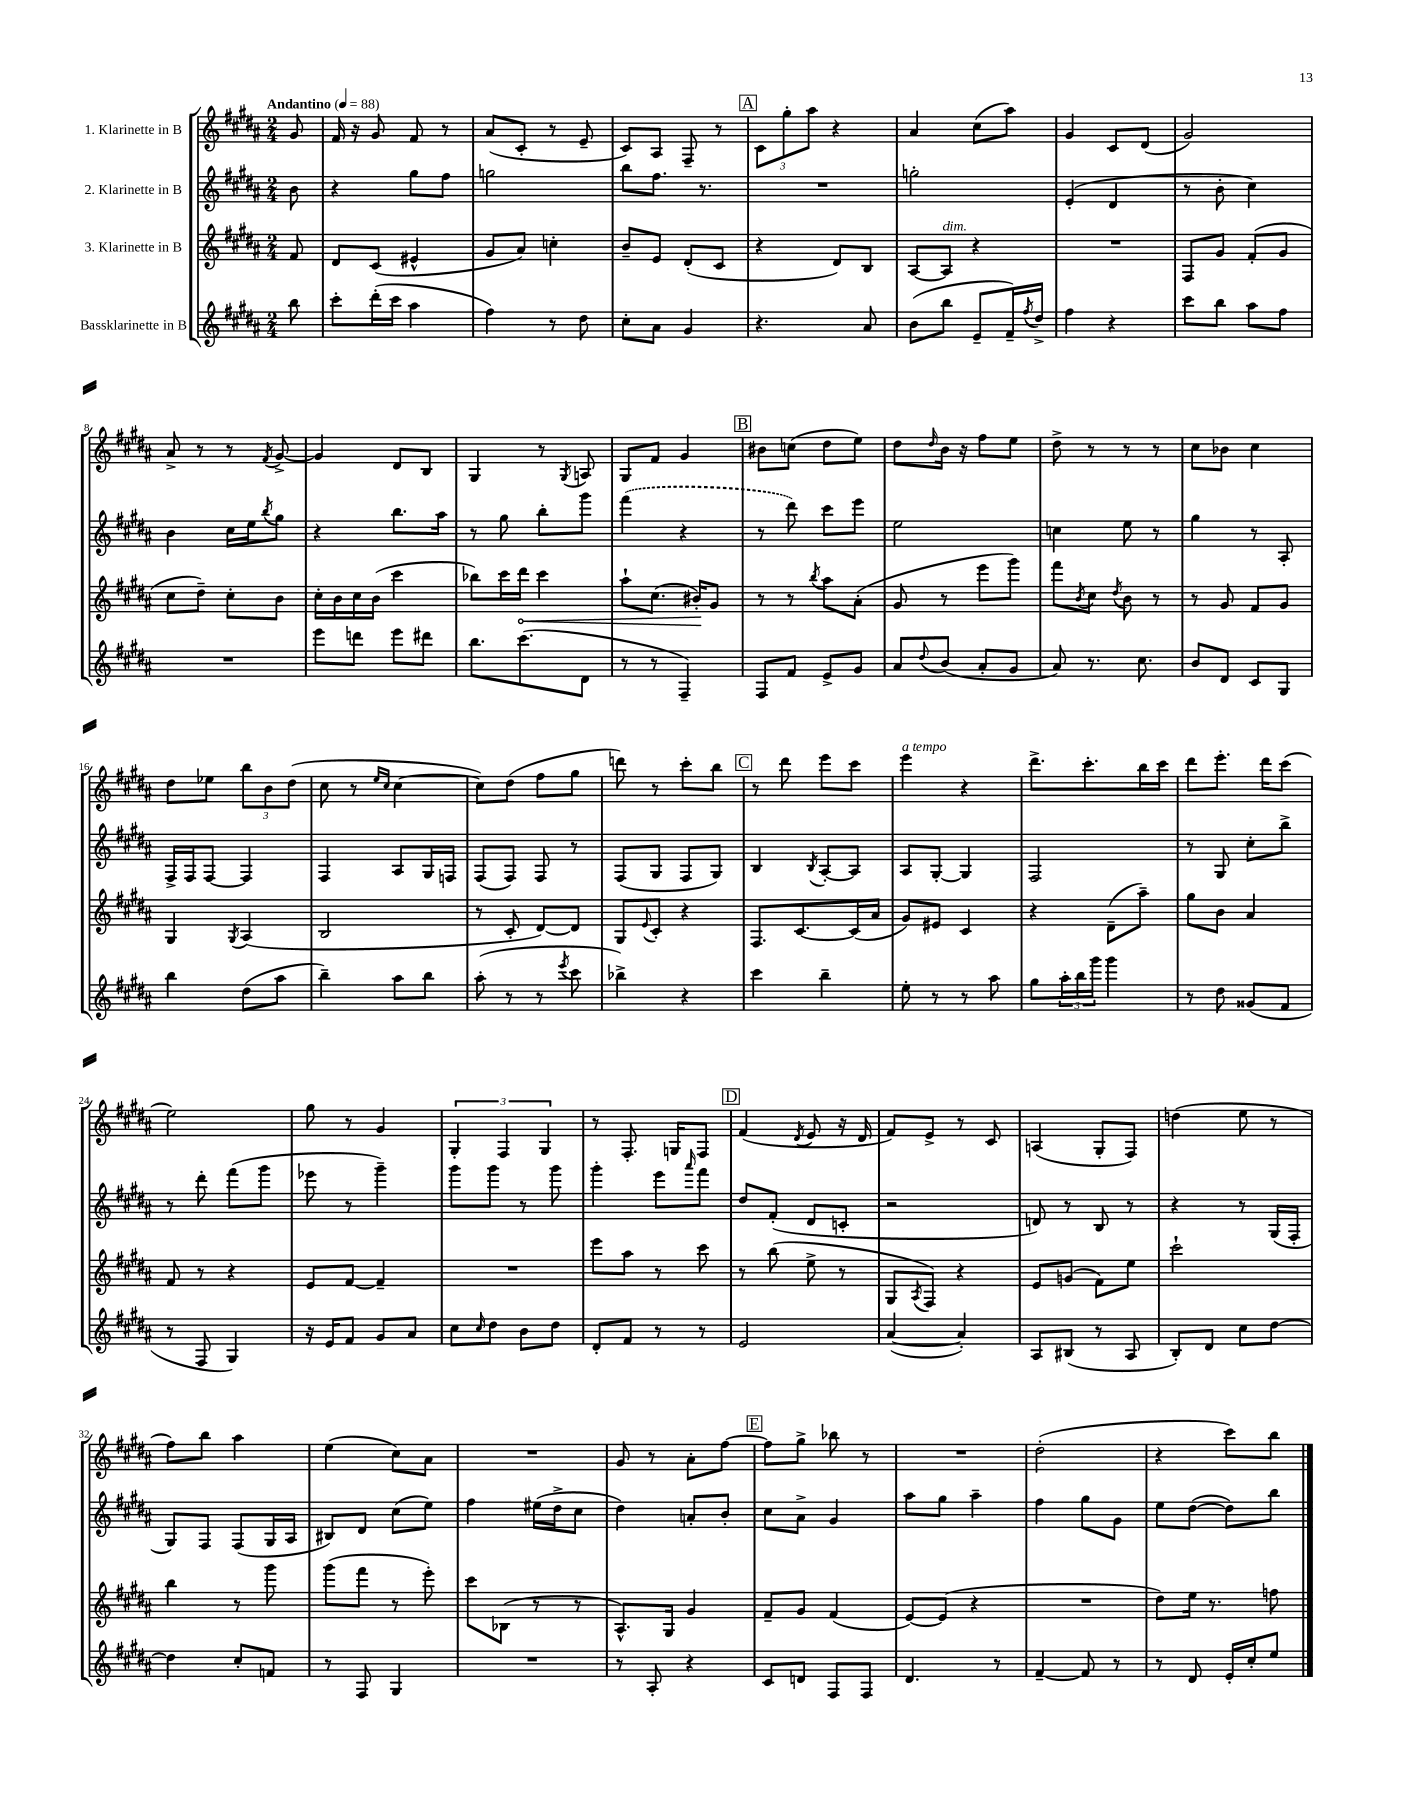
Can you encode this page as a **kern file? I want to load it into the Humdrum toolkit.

**kern	**kern	**dynam	**kern	**kern
*part4	*part3	*part3	*part2	*part1
*staff4	*staff3	*staff3	*staff2	*staff1
*I"Bassklarinette in B	*I"3. Klarinette in B	*	*I"2. Klarinette in B	*I"1. Klarinette in B
*clefG2	*clefG2	*	*clefG2	*clefG2
*k[f#c#g#d#a#]	*k[f#c#g#d#a#]	*	*k[f#c#g#d#a#]	*k[f#c#g#d#a#]
*M2/4	*M2/4	*	*M2/4	*M2/4
*MM88	*MM88	*	*MM88	*MM88
=	=	=	=	=
!	!	!	!	!LO:TX:a:B:t=Andantino
8bb\	8f#/	.	8b\	8g#/
=1	=1	=1	=1	=1
8ccc#'\L	8d#/L	.	4r	16f#/
.	.	.	.	16r
(16ddd#'\L	(8c#/J	.	.	8g#/
16ccc#\JJ	.	.	.	.
4aa#\	4e#X^^/	.	8gg#\L	8f#/
.	.	.	8ff#\J	8r
=2	=2	=2	=2	=2
4ff#\)	8g#/L	.	2ggn\	(8a#/L
.	8a#/J)	.	.	8c#'/J
8r	4ccn'\	.	.	8r
8dd#\	.	.	.	8e~/
=3	=3	=3	=3	=3
8cc#'\L	8b~/L	.	8bb\L	8c#/L)
8a#\J	8e/J	.	8.ff#\J	8A#/J
4g#/	(8d#'/L	.	.	8F#~/
.	.	.	8.r	.
.	8c#/J	.	.	8r
!!LO:REH:place=s1:t=A
=4	=4	=4	=4	=4
4.r	4r	.	2r	12c#\L
.	.	.	.	12gg#'\
.	.	.	.	12aa#\J
.	8d#/L)	.	.	4r
8a#/	8B/J	.	.	.
=5	=5	=5	=5	=5
(8b\L	[8A#/L	.	2ggn'\	4a#/
!	!LO:TX:a:i:t=dim.	!	!	!
8bb\J	8A#/J]	.	.	.
8e~/L	4r	.	.	(8cc#\L
16f#~/L)	.	.	.	8aa#\J)
8qff#/	.	.	.	.
16dd#^/JJ	.	.	.	.
=6	=6	=6	=6	=6
4ff#\	2r	.	(4e'/	4g#/
4r	.	.	4d#/	8c#/L
.	.	.	.	(8d#/J
=7	=7	=7	=7	=7
8ccc#\L	8F#/L	.	8r	2g#/)
8bb\J	8g#/J	.	8b'\	.
8aa#\L	(8f#'/L	.	4cc#\)	.
8ff#\J	8g#/J	.	.	.
!!LO:LB:g=z
=8	=8	=8	=8	=8
2r	8cc#\L	.	4b\	8a#^/
.	8dd#~\J)	.	.	8r
.	8cc#'\L	.	16cc#\LL	8r
.	.	.	16ee\J	.
.	.	.	8qbb/	8qf#/
.	8b\J	.	8gg#\J	[8g#^/
=9	=9	=9	=9	=9
8eee\L	16cc#'\LL	.	4r	4g#/]
.	16b\	.	.	.
8dddn\J	16cc#\	.	.	.
.	(16b\JJ	.	.	.
8eee\L	4ccc#\	.	8.bb\L	8d#/L
8ddd#X\J	.	.	.	8B/J
.	.	.	16aa#\Jk	.
=10	=10	=10	=10	=10
8.bb\L	8bb-X\L)	.	8r	4G#/
.	16ccc#\L	.	8gg#\	.
!	!	!LO:HP:b	!	!
(8.ccc#\	16ddd#\JJ	<	.	.
.	4ccc#\	.	8bb'\L	8r
.	.	.	.	8qG#/
8d#\J	.	.	8ggg#\J	8An/
=11	=11	=11	=11	=11
8r	8aa#`\L	.	(4fff#\	8G#/L
8r	(8.cc#\J	.	.	8f#/J
4F#~/)	.	.	4r	4g#/
.	16b#X'/KL)	.	.	.
.	8g#/J	[	.	.
!!LO:REH:place=s1:t=B
=12	=12	=12	=12	=12
8F#/L	8r	.	8r	8b#X\L
8f#/J	8r	.	8ddd#\)	(8ccn\J
.	8qbb/	.	.	.
8e^/L	8aa#\L	.	8ccc#\L	8dd#\L
8g#/J	(8a#'\J	.	8eee\J	8ee\J)
=13	=13	=13	=13	=13
8a#/L	8g#/	.	2ee\	8dd#\L
8qqdd#/	.	.	.	16qqdd#/
(8b/J	8r	.	.	16b\Jk
.	.	.	.	16r
8a#'/L	8eee\L	.	.	8ff#\L
8g#/J	8ggg#\J)	.	.	8ee\J
=14	=14	=14	=14	=14
8a#/)	8fff#\L	.	4ccn\	8dd#^\
.	8qb/	.	.	.
8.r	8cc#\J	.	.	8r
.	8qdd#/	.	.	.
.	8b\	.	8ee\	8r
8.cc#\	.	.	.	.
.	8r	.	8r	8r
=15	=15	=15	=15	=15
8b/L	8r	.	4gg#\	8cc#\L
8d#/J	8g#/	.	.	8b-X\J
8c#/L	8f#/L	.	8r	4cc#\
8G#/J	8g#/J	.	8A#'/	.
!!LO:LB:g=z
=16	=16	=16	=16	=16
4bb\	4G#/	.	16F#^/LL	8dd#\L
.	.	.	16F#/J	.
.	.	.	[8F#/J	8ee-X\J
.	8qG#/	.	.	.
(8dd#\L	(4A#/	.	4F#/]	12bb\L
.	.	.	.	12b\
8aa#\J	.	.	.	.
.	.	.	.	(12dd#\J
=17	=17	=17	=17	=17
4bb~\)	2B/	.	4F#/	8cc#\
.	.	.	.	8r
.	.	.	.	16qqee/LL
.	.	.	.	16qqcc#/JJ
8aa#\L	.	.	8A#/L	[4cc#\
8bb\J	.	.	16G#/L	.
.	.	.	16Fn/JJ	.
=18	=18	=18	=18	=18
(8aa#'\	8r	.	(8F#/L	8cc#\L])
8r	8c#'/	.	8F#/J)	(8dd#\J
8r	[8d#/L)	.	8F#/	8ff#\L
8qeee/	.	.	.	.
8ccc#\	8d#/J]	.	8r	8gg#\J
=19	=19	=19	=19	=19
4bb-X^\)	8G#/L	.	(8F#/L	8dddn\)
.	8qqe/	.	.	.
.	8c#'/J	.	8G#/J	8r
4r	4r	.	8F#/L	8ccc#'\L
.	.	.	8G#/J)	8bb\J
!!LO:REH:place=s1:t=C
=20	=20	=20	=20	=20
4ccc#\	8.F#/L	.	4B/	8r
.	.	.	.	8ddd#\
.	[8.c#/	.	.	.
.	.	.	8qB/	.
4bb~\	.	.	[8A#'/L	8eee\L
.	(16c#/L]	.	8A#/J]	8ccc#\J
.	16a#/JJ	.	.	.
=21	=21	=21	=21	=21
!	!	!	!	!LO:TX:a:i:t=a tempo
8ee'\	8g#/L)	.	8A#/L	4eee\
8r	8e#X/J	.	[8G#'/J	.
8r	4c#/	.	4G#/]	4r
8aa#\	.	.	.	.
=22	=22	=22	=22	=22
8gg#\L	4r	.	2F#/	8.ddd#^\L
24aa#'\L	.	.	.	.
24bb\	.	.	.	.
.	.	.	.	8.ccc#'\
24ggg#\JJ	.	.	.	.
4ggg#\	(8d#~\L	.	.	.
.	8aa#~\J)	.	.	16bb\L
.	.	.	.	16ccc#\JJ
=23	=23	=23	=23	=23
8r	8gg#\L	.	8r	8ddd#\L
8dd#\	8b\J	.	8G#/	8.eee'\J
(8g##X/L	4a#/	.	8cc#'\L	.
.	.	.	.	16ddd#\KL
8f#/J	.	.	8bb^\J	(8ccc#\J
!!LO:LB:g=z
=24	=24	=24	=24	=24
8r	8f#/	.	8r	2ee\)
8F#/	8r	.	8ddd#'\	.
4G#/)	4r	.	(8fff#\L	.
.	.	.	8ggg#\J	.
=25	=25	=25	=25	=25
16r	8e/L	.	8eee-X\	8gg#\
16e/KL	.	.	.	.
8f#/J	[8f#/J	.	8r	8r
8g#/L	4f#~/]	.	4ggg#~\)	4g#/
8a#/J	.	.	.	.
=26	=26	=26	=26	=26
8cc#\L	2r	.	8ggg#\L	6G#'/
16qqcc#/	.	.	.	.
8dd#\J	.	.	8ggg#\J	.
.	.	.	.	6F#/
8b\L	.	.	8r	.
.	.	.	.	6G#/
8dd#\J	.	.	8ggg#\	.
=27	=27	=27	=27	=27
8d#'/L	8eee\L	.	4ggg#'\	8r
8f#/J	8aa#\J	.	.	8.F#'/
8r	8r	.	8eee\L	.
.	.	.	.	16Gn/KL
.	.	.	16qqaaa#/	.
8r	8ccc#\	.	8fff#\J	8F#/J
!!LO:REH:place=s1:t=D
=28	=28	=28	=28	=28
2e/	8r	.	8dd#/L	(4f#/
.	(8bb\	.	(8f#'/J	.
.	.	.	.	8qd#/
.	8ee^\	.	8d#/L	8e/
.	8r	.	8cn'/J	16r
.	.	.	.	16d#/
=29	=29	=29	=29	=29
([4a#/	8G#/L	.	2r	8f#/L)
.	8qA#/	.	.	.
.	8F#/J)	.	.	8e^/J
4a#'/])	4r	.	.	8r
.	.	.	.	8c#/
=30	=30	=30	=30	=30
8A#/L	8e/L	.	8dn/)	(4An/
(8B#X/J	(8gn/J	.	8r	.
8r	8f#\L)	.	8B/	8G#'/L
8A#/	8ee\J	.	8r	8F#/J)
=31	=31	=31	=31	=31
8B'/L)	2ccc#`\	.	4r	(4ddn\
8d#/J	.	.	.	.
8cc#\L	.	.	8r	8ee\
[8dd#\J	.	.	(16G#/LL	8r
.	.	.	16F#'/JJ	.
!!LO:LB:g=z
=32	=32	=32	=32	=32
4dd#\]	4bb\	.	8G#/L)	8ff#\L)
.	.	.	8F#/J	8bb\J
8cc#'/L	8r	.	(8F#/L	4aa#\
8fn/J	8ggg#\	.	16G#/L	.
.	.	.	16A#/JJ	.
=33	=33	=33	=33	=33
8r	(8ggg#\L	.	8B#X/L)	(4ee\
8F#/	8fff#\J	.	8d#/J	.
4G#/	8r	.	(8cc#\L	8cc#\L)
.	8eee'\)	.	8ee\J)	8a#\J
=34	=34	=34	=34	=34
2r	8ccc#\L	.	4ff#\	2r
.	(8B-X\J	.	.	.
.	8r	.	(16ee#X\LL	.
.	.	.	16dd#^\J	.
.	8r	.	8cc#\J	.
=35	=35	=35	=35	=35
8r	8.A#^^/L)	.	4dd#\)	8g#/
8A#'/	.	.	.	8r
.	16G#/Jk	.	.	.
4r	4g#/	.	8an'/L	8a#'\L
.	.	.	8b'/J	[8ff#\J
!!LO:REH:place=s1:t=E
=36	=36	=36	=36	=36
8c#/L	8f#~/L	.	8cc#\L	8ff#\L]
8dn/J	8g#/J	.	8a#^\J	8gg#^\J
8F#/L	(4f#/	.	4g#/	8bb-X\
8F#/J	.	.	.	8r
=37	=37	=37	=37	=37
4.d#/	[8e/L)	.	8aa#\L	2r
.	(8e/J]	.	8gg#\J	.
.	4r	.	4aa#~\	.
8r	.	.	.	.
=38	=38	=38	=38	=38
[4f#~/	2r	.	4ff#\	(2dd#'\
8f#/]	.	.	8gg#\L	.
8r	.	.	8g#\J	.
=39	=39	=39	=39	=39
8r	8dd#\L)	.	8ee\L	4r
8d#/	16ee\Jk	.	([8dd#\J	.
.	8.r	.	.	.
16e'/LL	.	.	8dd#\L])	8ccc#\L)
16cc#'/J	.	.	.	.
8ee/J	8ffn\	.	8bb\J	8bb\J
==	==	==	==	==
*-	*-	*-	*-	*-
